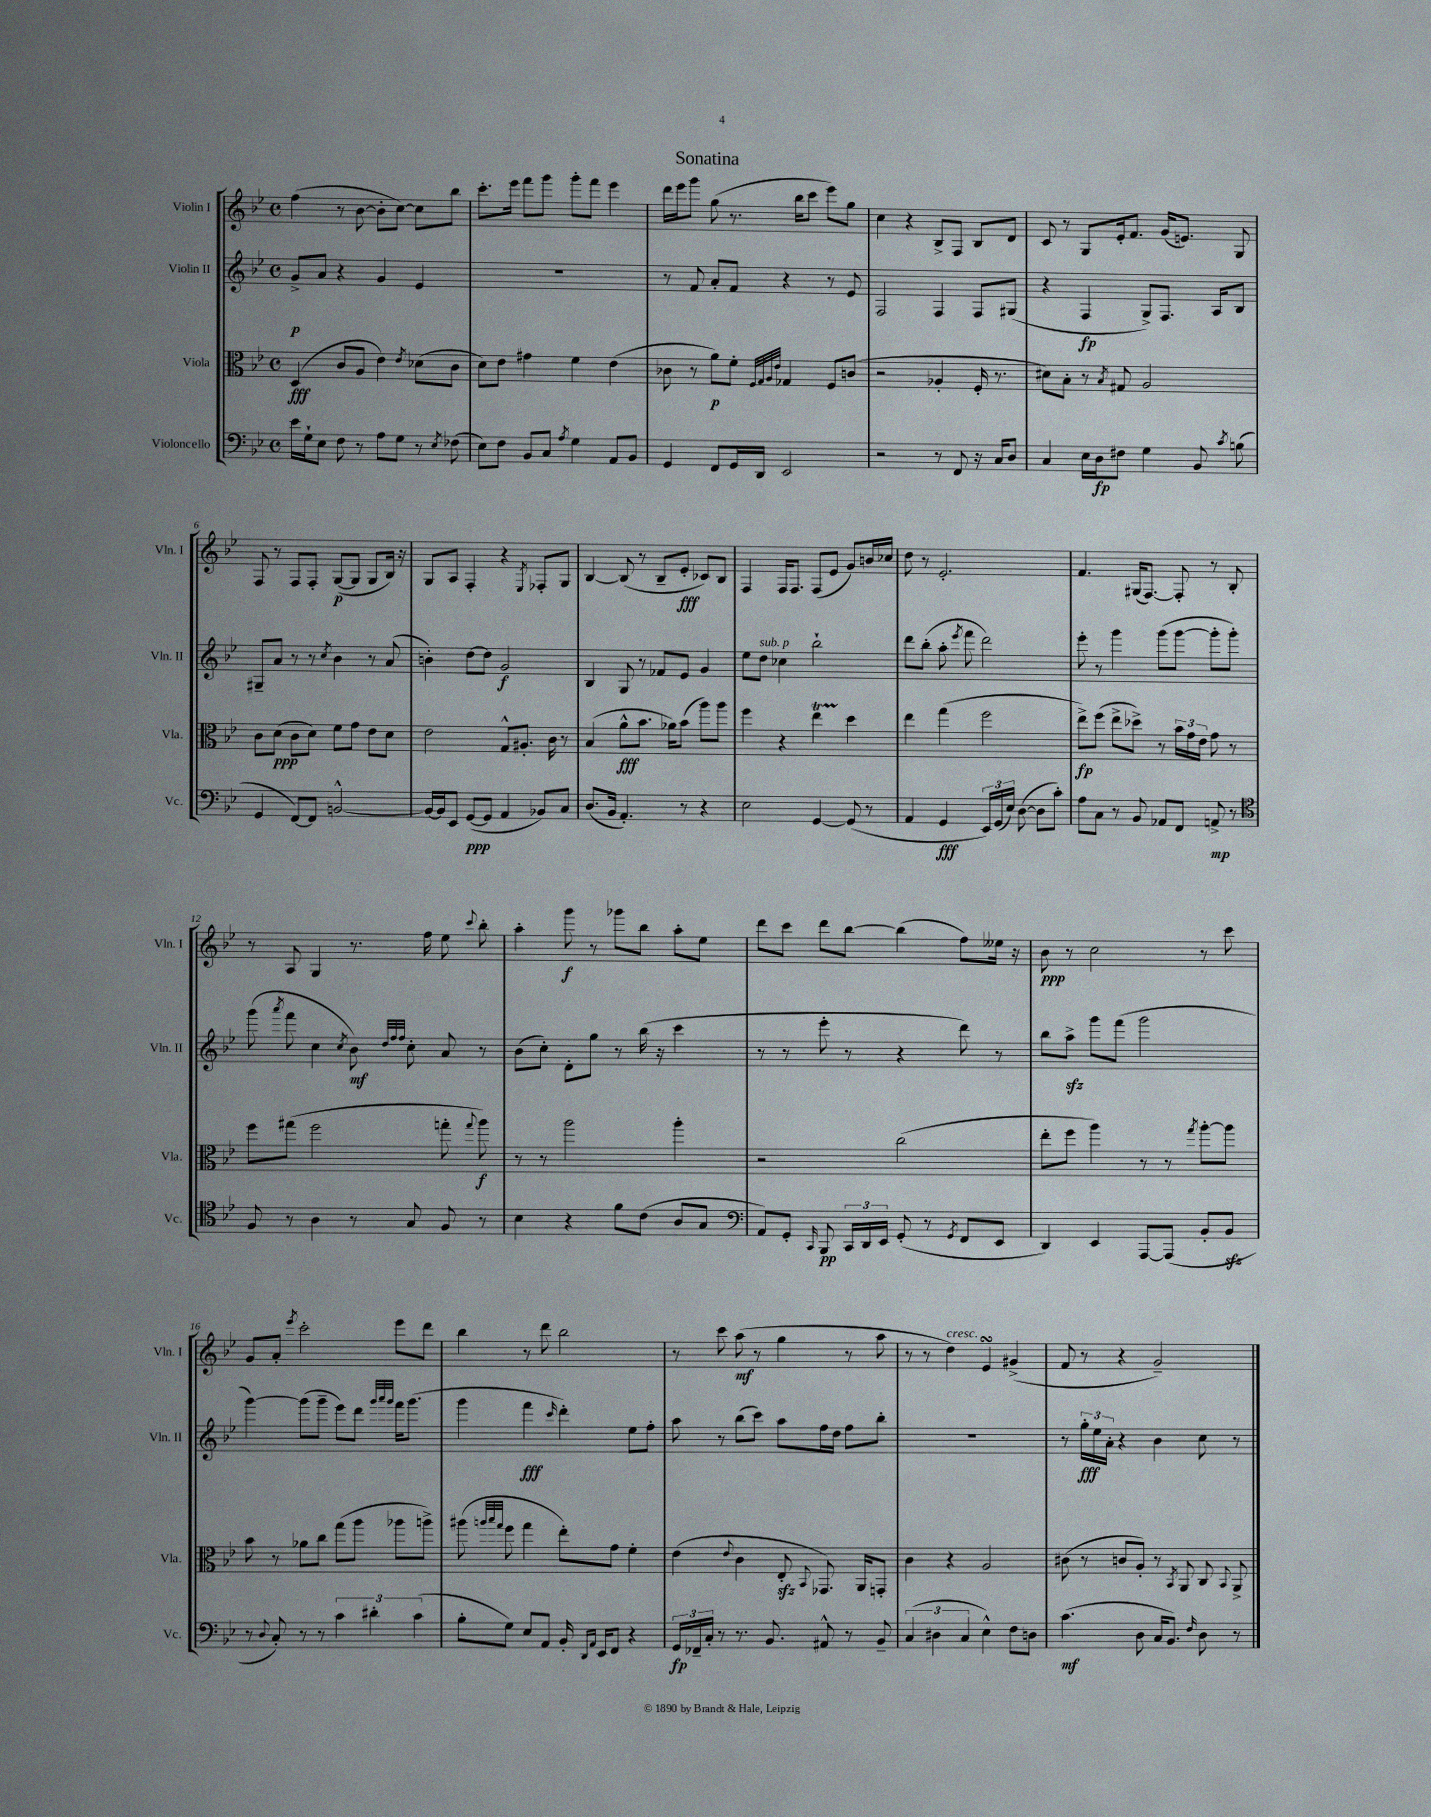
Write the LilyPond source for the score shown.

\header { title = "Sonatina" }
<<
\new StaffGroup <<
\new Staff = "s0" \with { instrumentName = "Violin I" shortInstrumentName = "Vln. I" } {
    \clef treble \key bes \major \defaultTimeSignature \time 4/4
    \autoBeamOff f''4( r8 bes'8~ bes'8[-. c''8]~) c''8[ bes''8] |
    c'''8.[-. ees'''16] f'''8[ g'''8] g'''8[-. f'''8] ees'''4 |
    d'''16[ ees'''16 g'''8] g''8( r8. bes''16[ c'''8] ees'''8[) g''8] |
    c''4 r4 bes8[-> f8] bes8[ d'8] |
    c'8 r8 g8[ ees'16-. f'8.] g'16[( e'8.]) g8 |
    f8 r8 f8[ f8]-. g8[~\p( g8] g8[ bes16]) r16 |
    g8[ a8] f4-. r4 \acciaccatura { ees8 } fes8[-. g8] |
    bes4~ bes8( r8 bes8[-- ees'8]-.\fff ces'8[) bes8] |
    f4 f16[ f8.] f8[( ees'8] g'8[) b'16 ces''16] |
    d''8 r8 ees'2.-. |
    f'4. gis16[( f8.]~) f8-. r8 bes8-. |
    r8 a8 g4 r8. f''16 ees''8 \appoggiatura { c'''8 } bes''8-. |
    a''4-. g'''8\f r8 ges'''8[ bes''8] a''8[-. ees''8] |
    d'''8[ c'''8] d'''8[ bes''8]~ bes''4( f''8[) eeses''16] r16 |
    bes'8\ppp r8 c''2 r8 c'''8 |
    g'8[ a'8]-. \acciaccatura { ees'''8 } c'''2-. ees'''8[ d'''8] |
    bes''4 r8 d'''8 bes''2 |
    r8 c'''8 a''8\mf( r8 g''4 r8 a''8 |
    r8 r8 d''4^\markup { \italic "cresc." }) ees'4\turn gis'4->( |
    f'8 r8 r4 g'2--) \bar "|." |
}
\new Staff = "s1" \with { instrumentName = "Violin II" shortInstrumentName = "Vln. II" } {
    \clef treble \key bes \major \defaultTimeSignature \time 4/4
    \autoBeamOff g'8[->\p a'8] r4 g'4 ees'4 |
    R1 |
    r8 f'8 a'8[-. f'8] r4 r8 ees'8 |
    f2 f4 f8[ gis8]( |
    r4 f4\fp g8[->) f8.] a16[ bes8] |
    gis8[-- a'8] r8 r8 \acciaccatura { c''8 } bes'4 r8 a'8( |
    b'4-.) d''8[~ d''8] g'2\f |
    bes4 g8 r8 fes'8[ ees'8] g'4 |
    ees''8[ d''8]^\markup { \italic "sub. p" } ces''4 bes''2-! |
    d'''8[ bes''8]-.( a''8-. \acciaccatura { ees'''8 } f'''8 d'''2) |
    ees'''8-. r8 g'''4 g'''8[( g'''8]~ g'''8[-. g'''8]-.) |
    g'''8( \acciaccatura { a'''8 } f'''8 c''4 \acciaccatura { c''8 } bes'8\mf) \grace { d''32[ f''32 f''32] } c''8-. a'8 r8 |
    bes'8[( c''8]-.) d'8[-. g''8] r8 bes''16( r16 c'''4 |
    r8 r8 ees'''8-. r8 r4 d'''8) r8 |
    bes''8[ a''8]->\sfz g'''8[ f'''8]( g'''2 |
    g'''4~) g'''8[( g'''8]-- ees'''8[) d'''8] \grace { g'''32[ a'''32 g'''32] } f'''16[ g'''8.]( |
    g'''4 f'''4\fff \grace { c'''16 } d'''4-.) ees''8[ f''8]-. |
    a''8 r8 bes''8[( c'''8]) a''8[ f''16 d''16] f''8[ bes''8]-. |
    R1 |
    r8 \tuplet 3/2 { g''16[-.\fff ees''16 a'16]-. } r4 bes'4 c''8 r8 \bar "|." |
}
\new Staff = "s2" \with { instrumentName = "Viola" shortInstrumentName = "Vla." } {
    \clef alto \key bes \major \defaultTimeSignature \time 4/4
    \autoBeamOff d4\fff( c'8[ a8] ees'4) \acciaccatura { ees'8 } des'8[( c'8] |
    d'8[) ees'8] gis'4 f'4 ees'4( |
    ces'8 r8 a'8[\p) f'8]-. \grace { f32[ g32 a32 ees'32] } ges4 f8[ c'8]( |
    r2 aes4-. f16-. r8. |
    dis'8[) bes8]-. r8 \acciaccatura { bes8 } gis8 a2 |
    c'8[ d'8]\ppp( c'8[ d'8]) f'8[ g'8] ees'8[ d'8] |
    ees'2 g8[-^ ais8.]-. c'16 r8 |
    bes4( a'8[-^\fff bes'8.] aes'16[) bes'8]( a''8[) a''8] |
    f''4 r4 ees''4\startTrillSpan d''4\stopTrillSpan |
    ees''4 g''4( f''2 |
    ees''8[->\fp) f''8]( ees''8[-> des''8]->) r8 \tuplet 3/2 { bes'16[ g'16 ees'16] } g'8 r8 |
    f''8[ gis''8]( f''2 g''8-. \appoggiatura { g''8 } a''8\f) |
    r8 r8 a''2 a''4-. |
    r2 c''2( |
    ees''8[-. f''8] a''4) r8 r8 \acciaccatura { g''8 } a''8[~-. a''8] |
    bes'8 r8 aes'8[ c''8] g''8[( a''8] aes''8[ a''8]->) |
    ais''8( \grace { a''32[ bes''32 g''32] } f''8 g''4 ees''8[-.) g'8] f'4-. |
    ees'4( \appoggiatura { ees'8 } c'4 ees8-.\sfz \appoggiatura { bes,8 } ges,8.) a,16[ g,8]-. |
    c'4 r4 a2 |
    cis'8( r8 c'8[ a8]-.) r8 \acciaccatura { bes,8 } a,8 c8 \appoggiatura { bes,8 } a,8-> \bar "|." |
}
\new Staff = "s3" \with { instrumentName = "Violoncello" shortInstrumentName = "Vc." } {
    \clef bass \key bes \major \defaultTimeSignature \time 4/4
    \autoBeamOff ees'16[ g16-! ees8] f8 r8 a8[ g8] r8 \acciaccatura { ees8 } fes8( |
    ees8[) f8] bes,8[ c8] \acciaccatura { a8 } g4 a,8[ bes,8] |
    g,4 f,8[ g,16 d,16] ees,2 |
    r2 r8 f,8 r16 c16[ d8] |
    c4 ees16[ d16\fp fis8] g4 bes,8 \acciaccatura { c'8 } b8( |
    g,4 f,8[~) f,8] b,2~-^ |
    b,16[~ b,16 ees,8] g,8[~\ppp( g,8] a,4 bes,8[) c8] |
    d8.[( bes,16] a,4.-.) r8 r4 |
    ees2 g,4~ g,8( r8 |
    a,4 g,4\fff \tuplet 3/2 { ees,16[) g,16( ees16]) } d8~( d8[ c'8]-.) |
    a8[ c8] r8 bes,8 aes,8[ f,8] a,8->\mp r8 |
    \clef tenor f8 r8 a4 r8 g8 f8 r8 |
    bes4 r4 f'8[ c'8]( a8[ g8] |
    \clef bass a,8[) g,8]-. \grace { c,16 } bes,,8\pp \tuplet 3/2 { c,16[ d,16 ees,16] } g,8-.( r8 \acciaccatura { g,8 } f,8[ ees,8] |
    d,4) ees,4 a,,8[~ a,,8]( bes,8[-. bes,8]\sfz |
    r8 \appoggiatura { d8 } c8-.) r8 r8 \tuplet 3/2 { c'4 dis'4-. c'4( } |
    bes8[-. g8]) ees8[ a,8] bes,16-. \grace { d,16[ a,16] } ees,16[ f,8] r4 |
    \tuplet 3/2 { g,16[\fp fes,16-- c16]-. } r8 r8. bes,8. ais,8-^ r8 bes,8-- |
    \tuplet 3/2 { c4( dis4 c4 } ees4-^) f8[ d8] |
    c'4.\mf( d8 c16[ bes,8.]) \grace { f16 } d8 r8 \bar "|." |
}
>>
>>
